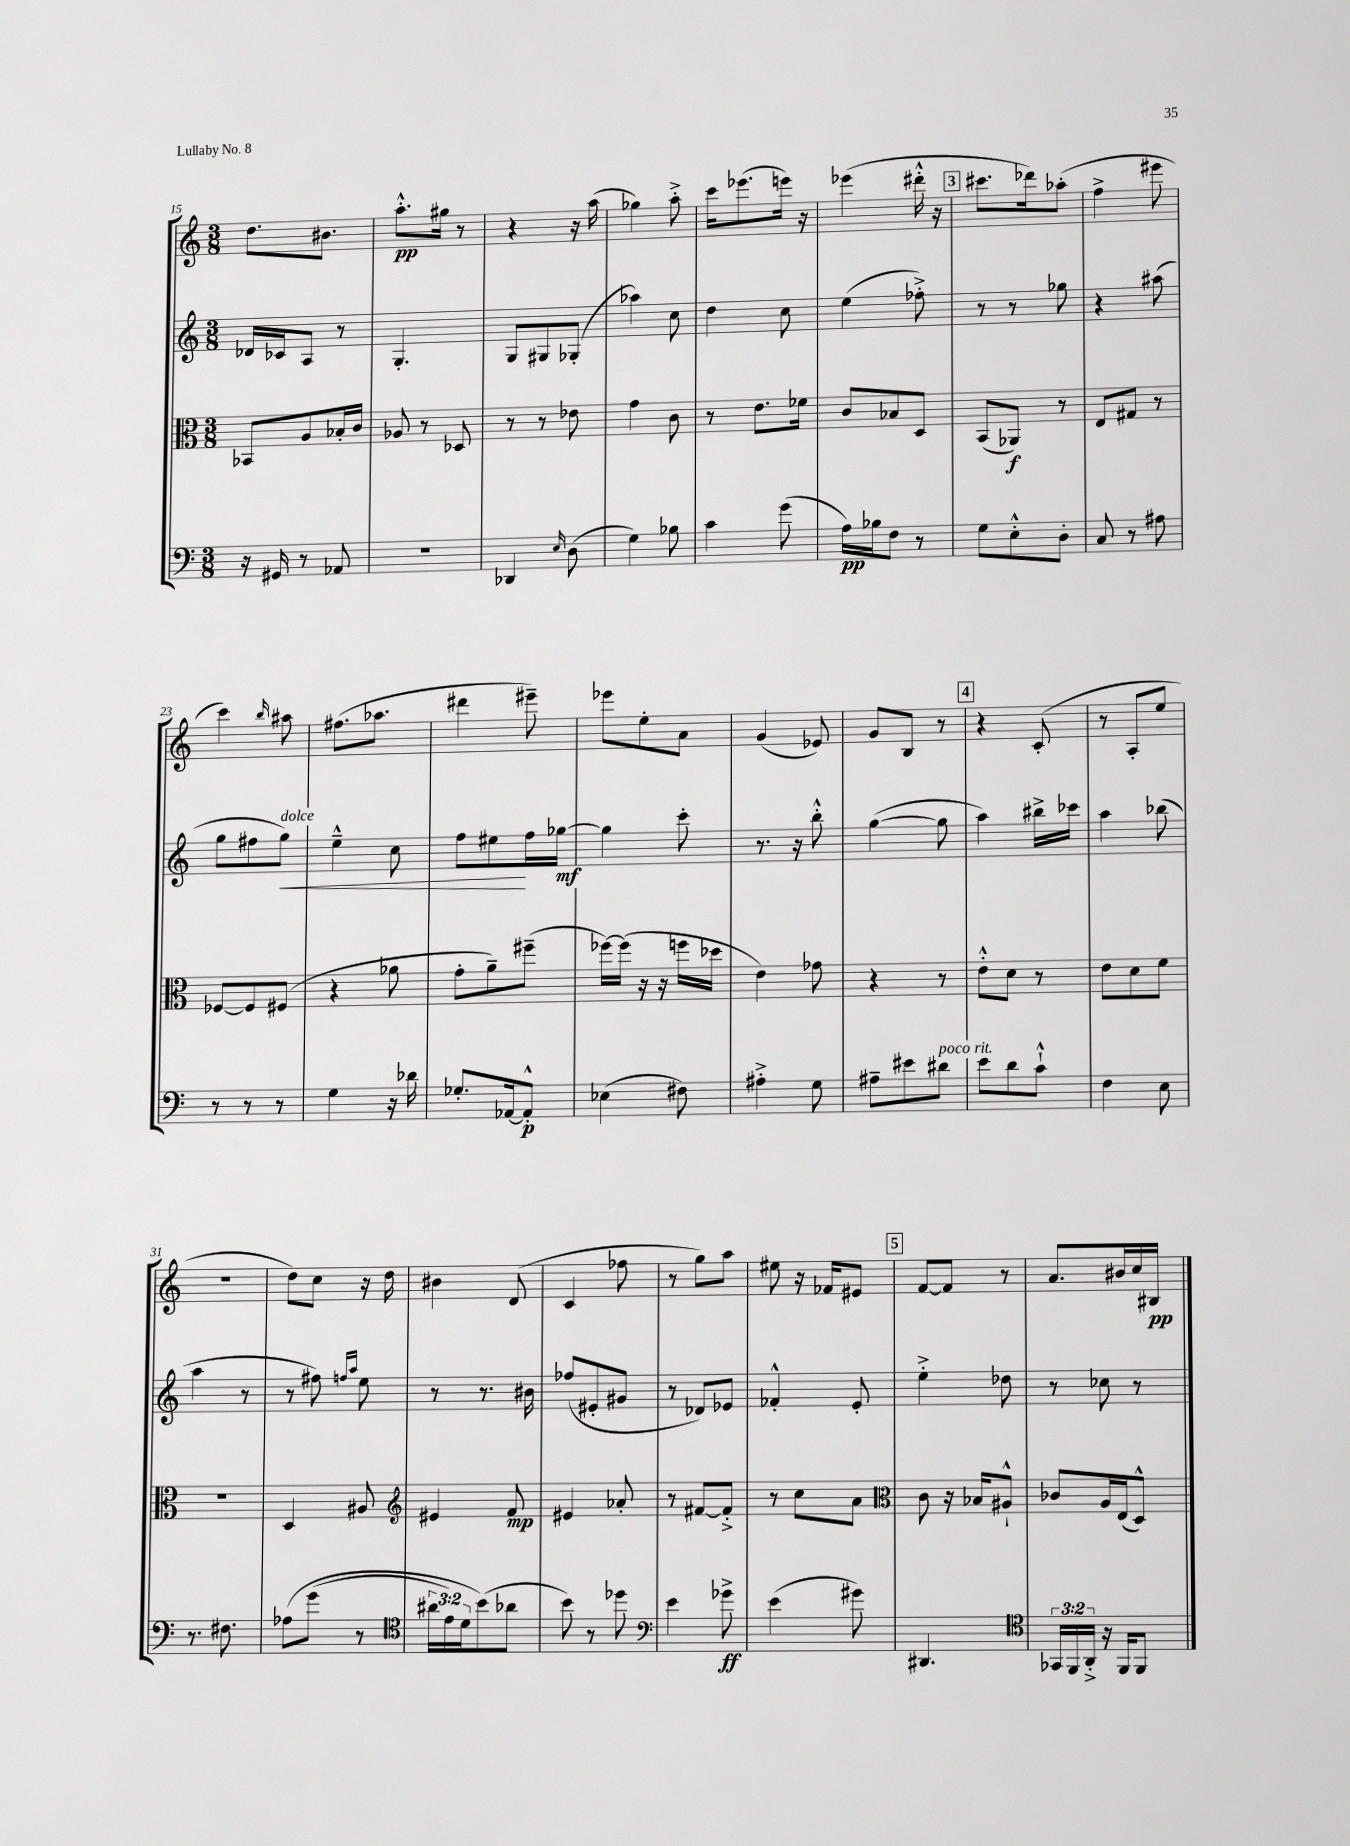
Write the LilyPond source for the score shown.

<<
\new StaffGroup <<
\new Staff = "s0" {
    \clef treble \key c \major \numericTimeSignature \time 3/8
    d''8. bis'8. |
    a''8.-.-^\pp gis''16 r8 |
    r4 r16 a''16( |
    ges''4) a''8-.-> |
    c'''16 ees'''8.( e'''16) r16 |
    ees'''4( dis'''16-.-^ r16 |
    \mark \markup { \box "3" } cis'''8. des'''16) aes''8-.( |
    f''4-> eis'''8 |
    c'''4) \grace { b''16 } ais''8 |
    fis''8.( aes''8. |
    dis'''4 eis'''8--) |
    ees'''8 e''8-. a'8 |
    g'4( ees'8) |
    g'8 b8 r8 |
    \mark \markup { \box "4" } r4 c'8-.( |
    r8 a8-. e''8 |
    R4. |
    d''8) c''8 r16 d''16 |
    bis'4 d'8( |
    c'4 fes''8 |
    r8 g''8) a''8 |
    eis''8 r16 fes'16 eis'8 |
    \mark \markup { \box "5" } f'8~ f'8 r8 |
    a'8. bis'16 c''16 bis16\pp \bar "|." |
}
\new Staff = "s1" {
    \clef treble \key c \major \numericTimeSignature \time 3/8
    des'16 ces'16 a8 r8 |
    g4.-. |
    g8 gis8 ges8-.( |
    aes''4) c''8 |
    d''4 c''8 |
    e''4( fes''8-.->) |
    \mark \markup { \box "3" } r8 r8 ges''8 |
    r4 ais''8( |
    g''8 fis''8 g''8\<^\markup { \italic "dolce" }) |
    e''4---^ c''8 |
    f''8 eis''8\! f''16 ges''16~\mf |
    ges''4 c'''8-. |
    r8. r16 b''8-.-^ |
    g''4~( g''8 |
    \mark \markup { \box "4" } a''4) bis''16-> ces'''16 |
    a''4 bes''8( |
    a''4 r8 |
    r8 fis''8) \grace { f''16 a''16 } e''8 |
    r8 r8. bis'16 |
    fes''8( eis'8-. gis'8 |
    r8 des'8) ees'8 |
    fes'4-.-^ e'8-. |
    \mark \markup { \box "5" } e''4-.-> des''8 |
    r8 ces''8 r8 \bar "|." |
}
\new Staff = "s2" {
    \clef alto \key c \major \numericTimeSignature \time 3/8
    bes,8 a8 bes16-. c'16 |
    aes8 r8 des8 |
    r8 r8 ees'8 |
    g'4 c'8 |
    r8 e'8. fes'16 |
    c'8 bes8 d8 |
    \mark \markup { \box "3" } b,8( aes,8\f) r8 |
    e8 gis8 r8 |
    fes8~ fes8 fis8( |
    r4 aes'8 |
    g'8-. a'8--) fis''8--( |
    fes''16~) fes''16( r16 r16 f''16 des''16 |
    e'4) ges'8 |
    r4 r8 |
    \mark \markup { \box "4" } e'8-.-^ d'8 r8 |
    e'8 d'8 f'8 |
    R4. |
    d4 ais8 |
    \clef treble eis'4 f'8\mp |
    eis'4 aes'8-. |
    r8 fis'8~ fis'8-.-> |
    r8 c''8 a'8 |
    \mark \markup { \box "5" } \clef alto c'8 r16 bes16 ais8-!-^ |
    ces'8 a16 e16( d8-^) \bar "|." |
}
\new Staff = "s3" {
    \clef bass \key c \major \numericTimeSignature \time 3/8 \override Staff.TupletNumber.text = #tuplet-number::calc-fraction-text
    r16 gis,16 r8 aes,8 |
    R4. |
    des,4 \grace { e16 } d8( |
    g4) bes8 |
    c'4 g'8( |
    a16\pp) bes16 f8 r8 |
    \mark \markup { \box "3" } g8 e8-.-^ d8-. |
    c8 r8 ais8 |
    r8 r8 r8 |
    g4 r16 des'16 |
    ges8.-. aes,16~ aes,8-.-^\p |
    ees4( fis8) |
    ais4-.-> g8 |
    ais8-- eis'8 dis'8^\markup { \italic "poco rit." } |
    \mark \markup { \box "4" } e'8 d'8 c'8-!-^ |
    f4 e8 |
    r8. fis8. |
    aes8\( g'8( r8 |
    \clef tenor \tuplet 3/2 { ais'16 e'16) d'16 } b'8(\) aes'8 |
    b'8) r8 des''8 |
    \clef bass e'4 ges'8->\ff |
    e'4( gis'8) |
    \mark \markup { \box "5" } dis,4. |
    \clef tenor \tuplet 3/2 { ges,16 f,16 a,16-.-> } r16 f,16 f,8 \bar "|." |
}
>>
>>
\layout { \context { \Score currentBarNumber = #15 } }
